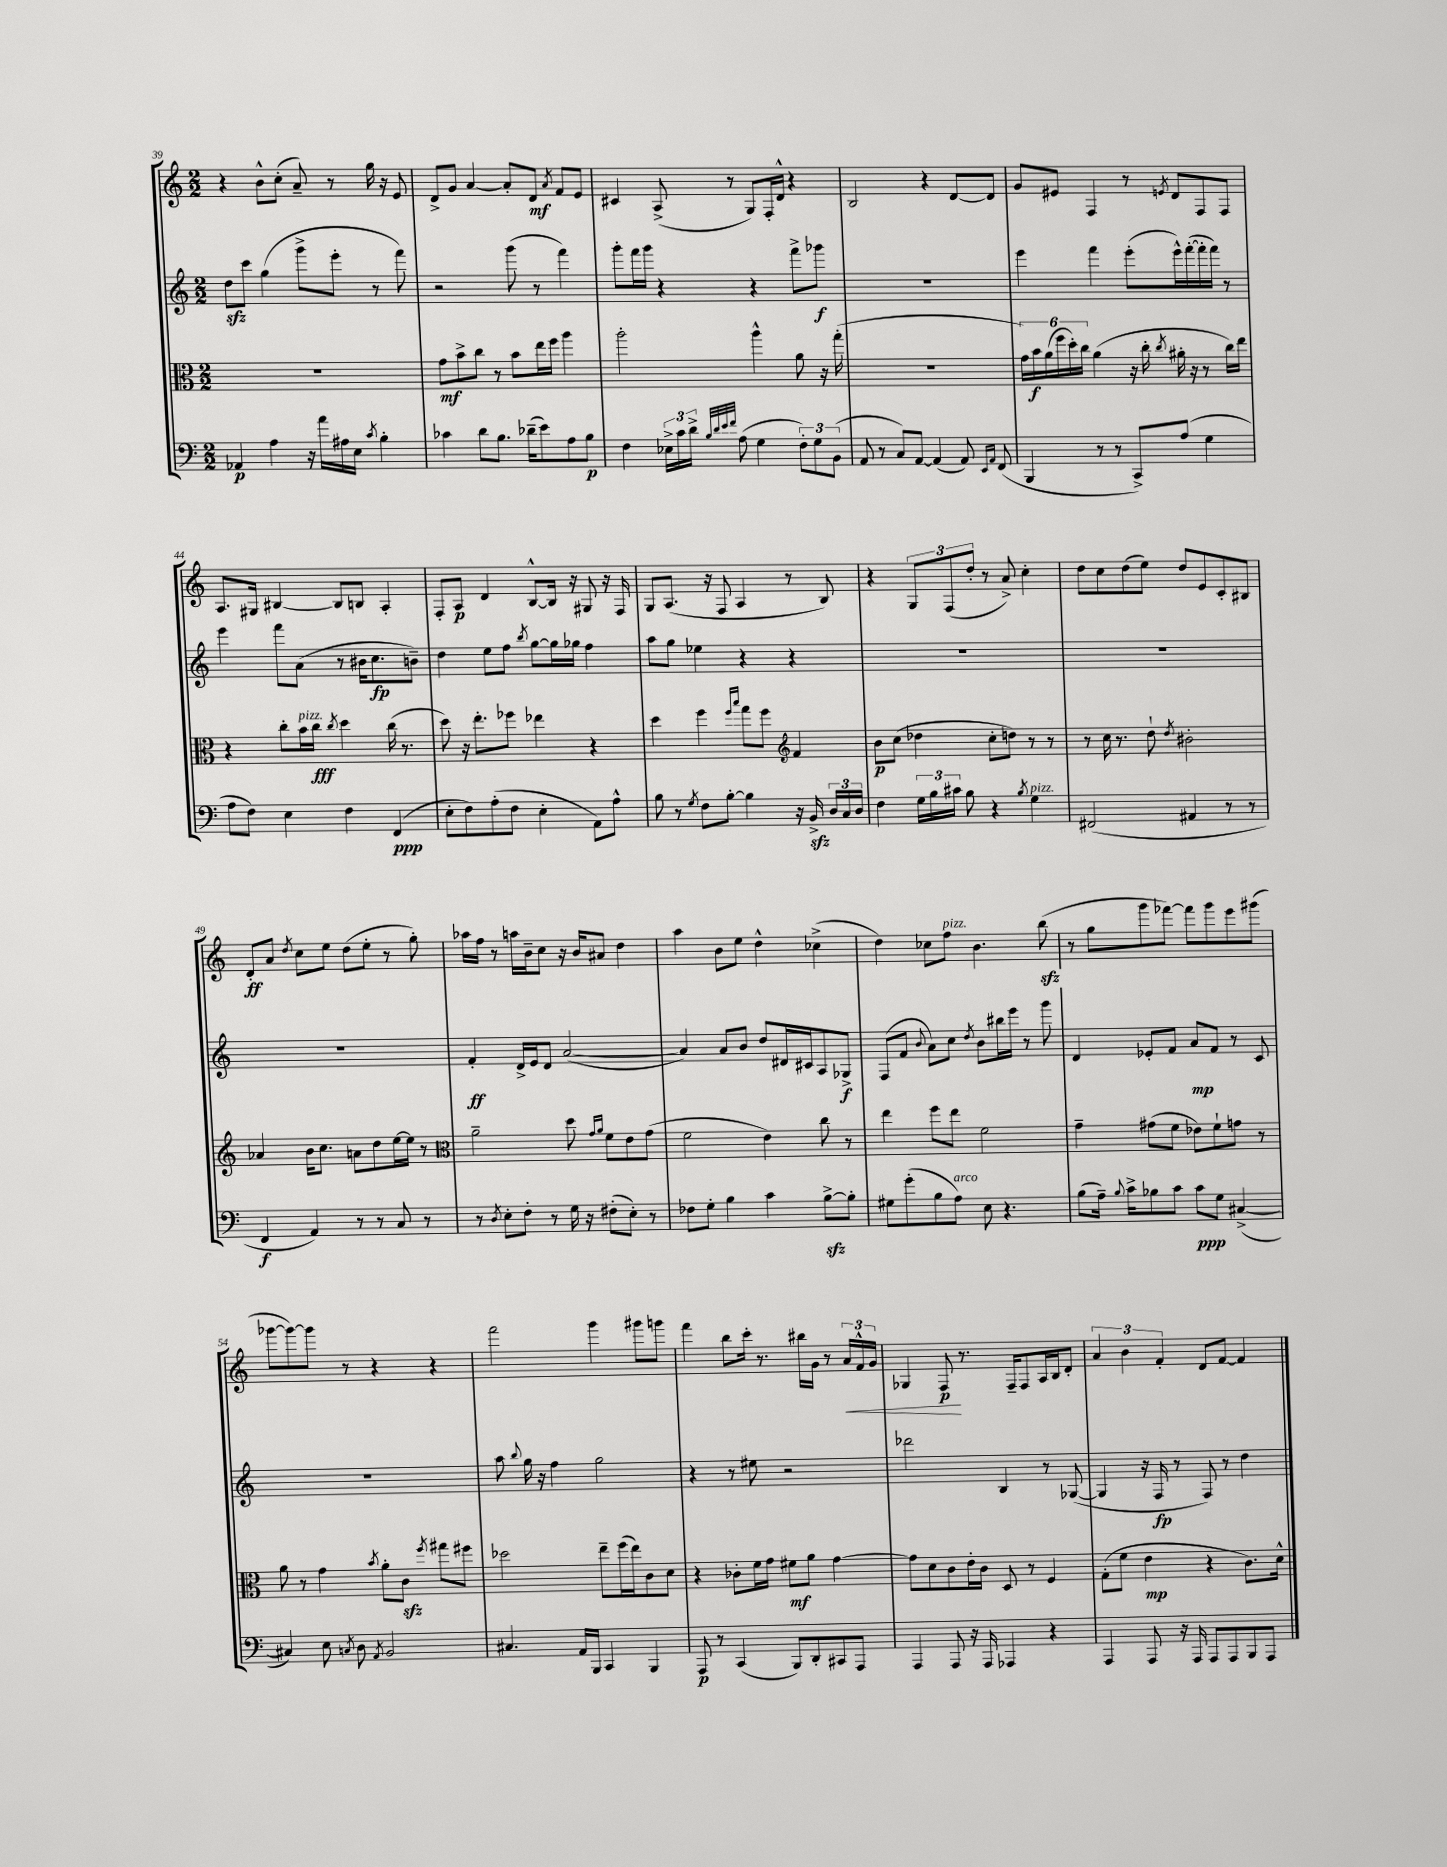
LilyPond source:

<<
\new StaffGroup <<
\new Staff = "s0" {
    \clef treble \key c \major \numericTimeSignature \time 2/2
    \autoBeamOff r4 b'8[-^ c''8]-.( a'8--) r8 g''16 r16 e'8 |
    d'8[-> g'8] a'4~ a'8[-. d'8]\mf \acciaccatura { a'8 } f'8[ e'8] |
    cis'4 a8->( r8 g8[) f16-. d'16]-^ r4 |
    b2 r4 d'8[~ d'8] |
    g'8[ eis'8] f4 r8 \acciaccatura { e'8 } d'8[ f8 f8] |
    a8.[ gis16] bis4~ bis8[ b8] a4-. |
    f8[-. a8]\p d'4 b8[~-^ b16] r16 gis8 r16 f16 |
    g8[ a8.]( r16 f8 a4 r8 b8) |
    r4 \tuplet 3/2 { g8[ f8( d''8]-. } r8 a'8->) c''4-. |
    d''8[ c''8 d''8( e''8]) d''8[ e'8 c'8-. bis8] |
    d'8[-.\ff a'8] \acciaccatura { d''8 } c''8[ e''8] d''8[( e''8]-. r8 g''8-.) |
    aes''16[ f''16] r8 a''16[ b'16-- c''8] r16 b'16[ ais'8] d''4 |
    a''4 b'8[ e''8] d''4-^ ces''4->( |
    d''4) ces''8[ f''8]^\markup { \italic "pizz." } b'4. b''8\sfz( |
    r8 g''8[ g'''8 fes'''8]~) fes'''8[ g'''8 e'''8 gis'''8]( |
    ges'''8[~ ges'''8~) ges'''8] r8 r4 r4 |
    f'''2 g'''4 gis'''8[ g'''8] |
    f'''4 b''8[ c'''16]-. r8. bis''16[ g'16] r8 \tuplet 3/2 { a'16[\< f'16-^ g'16] } |
    ges4 f8\p\! r8. f16[-- f8 a16 b16 d'8]-. |
    \tuplet 3/2 { a'4 b'4 f'4-. } d'8[ f'8]~ f'4 \bar "|." |
}
\new Staff = "s1" {
    \clef treble \key c \major \numericTimeSignature \time 2/2
    \autoBeamOff d''8[\sfz c'''8] g''4( g'''8[-> e'''8]-. r8 f'''8) |
    r2 g'''8( r8 f'''4) |
    g'''8[-. f'''16 g'''16] r4 r4 f'''8[-> ges'''8]\f |
    R1 |
    e'''4 f'''4 e'''8[-.( e'''16-^) f'''16~-.( f'''16-. f'''16]) r8 |
    e'''4 f'''8[ a'8]( r8 bis'16[ c''8.\fp b'8]--) |
    d''4 e''8[ f''8] \acciaccatura { b''8 } g''8[~ g''16 ges''16] f''4 |
    a''8[ g''8] ees''4 r4 r4 |
    R1 |
    R1 |
    R1 |
    f'4-.\ff d'16[-> e'16 d'8] a'2~( |
    a'4) a'8[ b'8] d''8[ dis'16 cis'16 a8 ges8]->\f |
    f8[( f'8] \appoggiatura { b'8 } a'8[) c''8] \acciaccatura { d''8 } b'8[ bis''16 e'''16] r8 g'''8 |
    d'4 ees'8[-. f'8] a'8[\mp f'8] r8 c'8 |
    R1 |
    a''8 \appoggiatura { b''8 } g''16 r16 f''4 g''2 |
    r4 r8 eis''8 r2 |
    des'''2 b4 r8 ges8~( |
    ges4 r16 f16\fp r8 f8) r8 d''4 \bar "|." |
}
\new Staff = "s2" {
    \clef alto \key c \major \numericTimeSignature \time 2/2
    \autoBeamOff R1 |
    g'8[\mf b'8-> c''8] r8 b'8[ e''16 f''16] a''4 |
    a''2-. a''4-^ a'8 r16 g''16-.( |
    R1 |
    \tuplet 6/4 { g'16[) b'16\f a'16( f''16 d''16-.) c''16] } a'4( r16 c''16-. \acciaccatura { c''8 } ais'16-. r16 r8 c''16[) e''16] |
    r4 c''8[-. b'16^\markup { \italic "pizz." } c''16]\fff \acciaccatura { c''8 } d''4 c''16( r8. |
    d''8) r16 e''8.[-. fes''8] ees''4 r4 |
    d''4 f''4 \grace { f''16[ b''16] } g''8[ f''8] \clef treble f'4 |
    b'8[\p c''8]( des''4 c''8[-. d''8]) r8 r8 |
    r8 c''16 r8. d''8-! \acciaccatura { d''8 } bis'2-. |
    aes'4 b'16[ c''8.] a'8[ d''8 e''16~ e''16] r8 |
    \clef alto a'2-- d''8 \grace { g'16[ a'16] } f'8[ e'8 g'8]( |
    f'2 e'4) c''8 r8 |
    e''4 f''8[ e''8] f'2 |
    g'4-- gis'8[( f'8] ees'8[) f'8-! g'8] r8 |
    a'8 r8 g'4 \acciaccatura { b'8 } a'8[-. c'8]\sfz \acciaccatura { f''8 } gis''8[ fis''8] |
    des''2 e''8[-- f''16( e''16) c'8 d'8] |
    r4 ces'8[-. f'16 g'16] fis'8[\mf a'8] g'4~ |
    g'8[ d'8 c'8 e'16-. c'16] d8 r8 f4 |
    g8[-.( f'8] e'4\mp r4 c'8.[) d'16]-^ \bar "|." |
}
\new Staff = "s3" {
    \clef bass \key c \major \numericTimeSignature \time 2/2
    \autoBeamOff aes,4\p a4 r16 a'16[ ais16 e16] \acciaccatura { c'8 } b4-. |
    ces'4 d'8[ b8.] des'16[--( e'8) a8 b8]\p |
    f4 \tuplet 3/2 { ees16[-> c'16 d'16]-> } \grace { b32[ d'32 e'32 f'32] } a8( g4 \tuplet 3/2 { f8[-.) g8 b,8]( } |
    a,8 r8 c8[) a,8]~ a,4( a,8) \grace { e,16[ a,16] } f,8( |
    b,,4 r8 r8 c,8[->) a8]( g4 |
    a8[ f8]) e4 f4 f,4\ppp( |
    e8[-. f8) a8-.( f8] e4-. a,8[) a8]-^ |
    b8 r8 \acciaccatura { g8 } f8[ b8]~-. b4 r16 b,16->\sfz \tuplet 3/2 { d16[ c16 d16] } |
    f4 \tuplet 3/2 { g16[ b16 cis'16] } b8 r4 \acciaccatura { b8 } g4^\markup { \italic "pizz." } |
    fis,2( ais,4 r8 r8 |
    f,4\f a,4) r8 r8 c8 r8 |
    r8 \acciaccatura { d8 } e8[-. f8]-. r8 g16 r16 fis8[-.( e8]-.) r8 |
    fes8[ g8]-. b4 c'4 b8[~->\sfz b8]-. |
    gis8[ g'8-.( b8 a8]^\markup { \italic "arco" }) e8 r4. |
    b8[( a16]--) \appoggiatura { b8 } c'16[-> bes8 c'8] c'8[\ppp g8] cis4~->( |
    cis4) e8 \acciaccatura { c8 } d8 \acciaccatura { a,8 } b,2 |
    cis4. a,16[ b,,16] c,4 b,,4 |
    a,,8\p r8 c,4( b,,8[) d,8-. cis,8 a,,8] |
    a,,4 a,,8 r16 a,,16 aes,,4 r4 |
    a,,4 a,,8 r16 a,,16 a,,8[ a,,8 b,,8 a,,8] \bar "|." |
}
>>
>>
\layout { \context { \Score currentBarNumber = #39 } }
